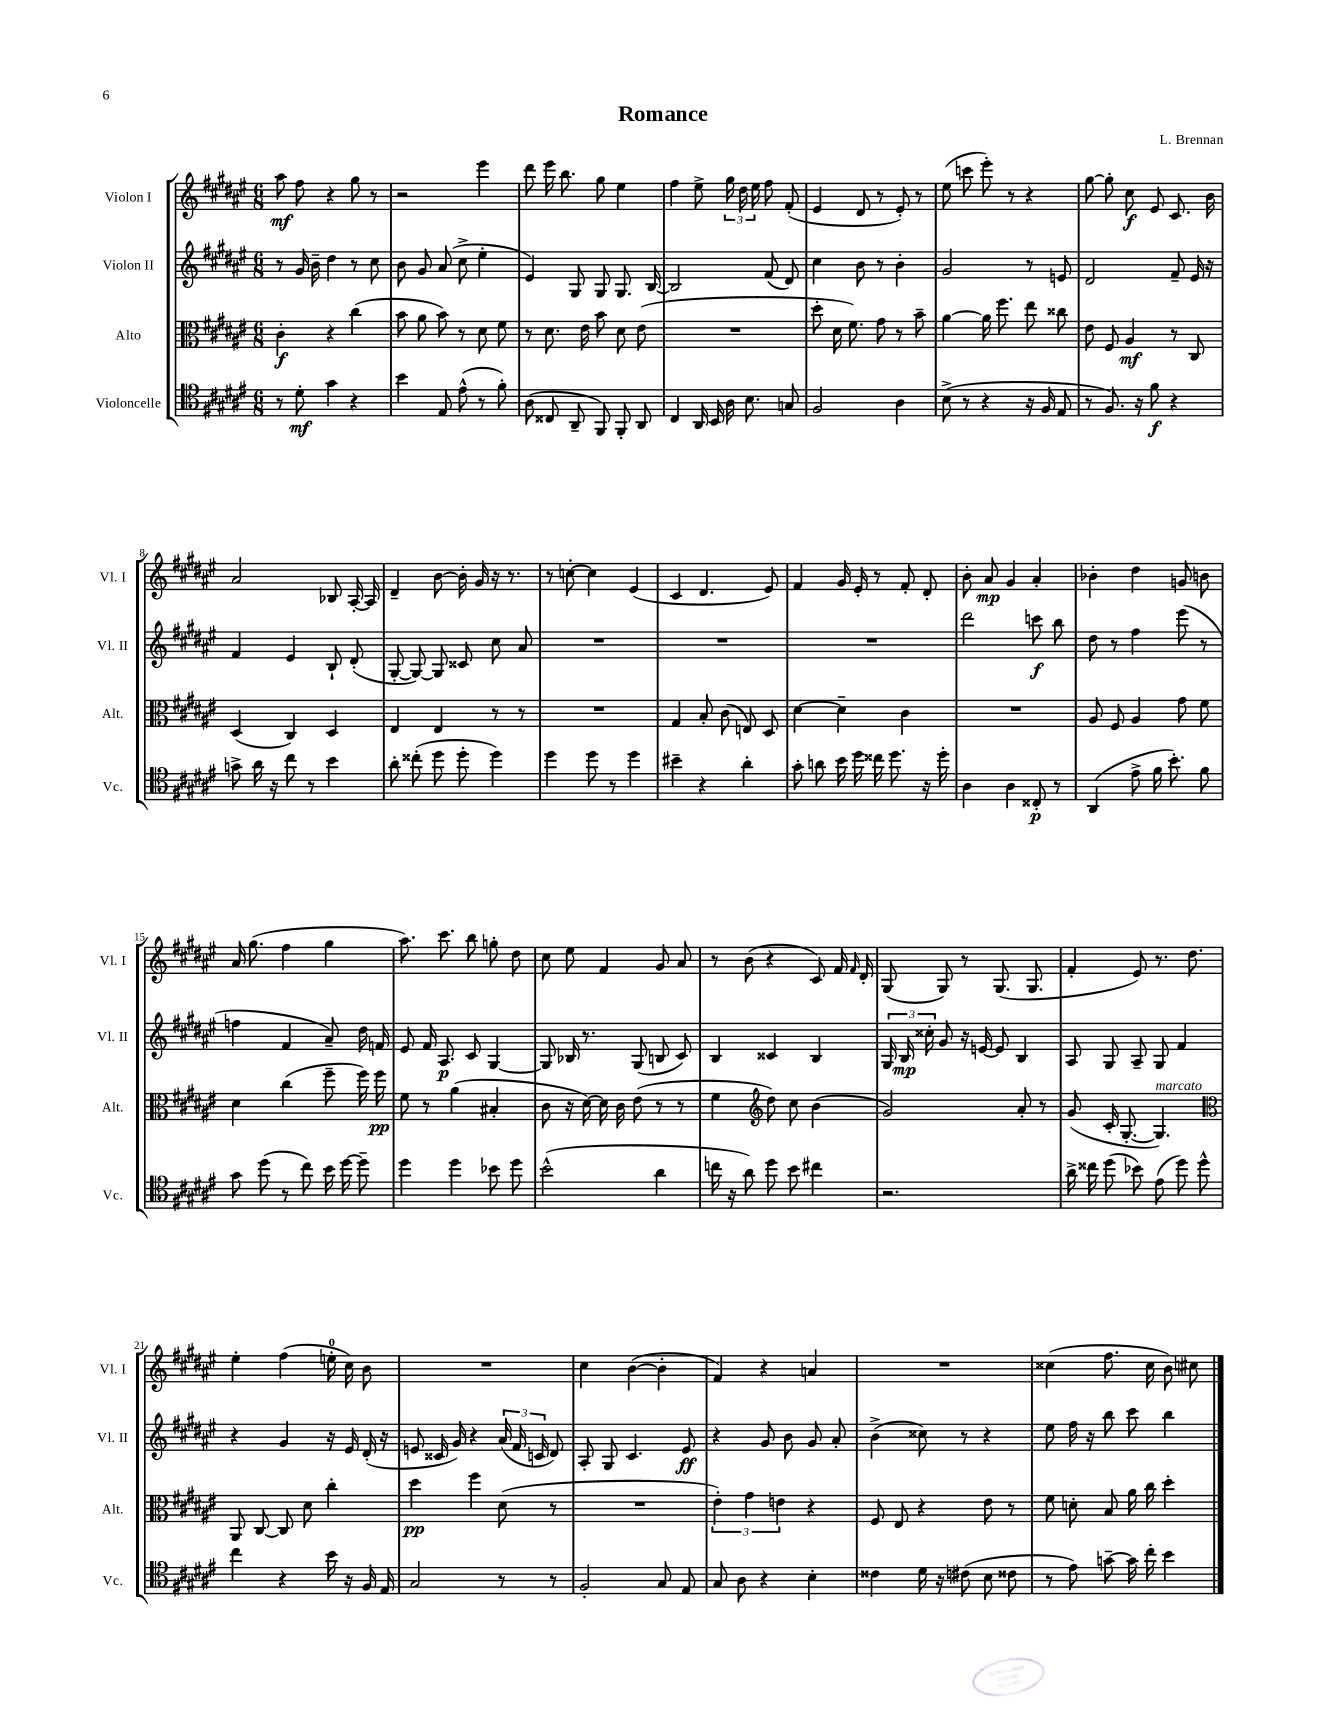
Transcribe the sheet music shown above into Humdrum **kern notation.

**kern	**kern	**kern	**kern
*staff4	*staff3	*staff2	*staff1
*clefC4	*clefC3	*clefG2	*clefG2
*k[f#c#g#d#a#e#]	*k[f#c#g#d#a#e#]	*k[f#c#g#d#a#e#]	*k[f#c#g#d#a#e#]
*M6/8	*M6/8	*M6/8	*M6/8
8r	4c#'	8r	8aa#
8d#'	.	16g#	8ff#
.	.	16b~	.
4g#	4r	4dd#	4r
4r	(4cc#	8r	8gg#
.	.	8cc#	8r
=	=	=	=
4b	8b	8b	2r
.	8a#	8g#	.
8E#	8b)	(8a#	.
(8e#^^	8r	8cc#^	.
8r	8d#	4ee#'	4eee#
8f#')	8f#	.	.
=	=	=	=
(8A#	8r	4e#)	8ddd#
8C##	8.d#	.	16eee#
.	.	.	8.bb
8AA#~	.	8G#	.
.	16e#	.	.
8FF#)	8b	8G#	8gg#
8FF#'	8d#	8.G#	4ee#
8AA#	(8e#	.	.
.	.	[16B	.
=	=	=	=
4C#	2.r	2B]	4ff#
16AA#	.	.	8ee#^
16BB	.	.	.
16A#	.	.	24gg#
.	.	.	24dd#
8.B	.	.	.
.	.	.	24ee#
.	.	(8f#	8ff#
8G	.	8d#)	(8f#'
=	=	=	=
2F#	8dd#'	4cc#	4e#
.	16d#	.	.
.	8.f#)	.	.
.	.	8b	8d#
.	8g#	8r	8r
4A#	8r	4b'	8e#')
.	8b~	.	8r
=	=	=	=
(8B^	[4a#	2g#	(8ee#
8r	.	.	8ccc
4r	16a#]	.	8eee#')
.	8.ff#	.	.
.	.	.	8r
16r	8ee#	8r	4r
16F#	.	.	.
8E#	8cc##	8e	.
=	=	=	=
8r	8e#	2d#	[8gg#
8.F#)	8F#	.	8gg#']
.	4A#	.	8cc#
16r	.	.	.
8f#	.	.	8e#
4r	8r	8f#~	8.c#
.	8C#	16e#	.
.	.	16r	16b
=	=	=	=
8g^	(4D#	4f#	2a#
16a#	.	.	.
16r	.	.	.
8cc#	4C#)	4e#	.
8r	.	.	.
4b	4D#	8B`	8B-
.	.	(8d#'	[16A#'
.	.	.	16A#]
=	=	=	=
8a#'	4E#	[8G#'	4d#~
(8cc##'	.	8G#_)	.
8dd#	4E#	8G#]	[8b
8dd#'	.	8c##	16b']
.	.	.	16g#
4dd#)	8r	8cc#	16r
.	.	.	8.r
.	8r	8a#	.
=	=	=	=
4dd#	2.r	2.r	8r
.	.	.	[8cc'
8dd#	.	.	4cc]
8r	.	.	.
4dd#	.	.	(4e#
=	=	=	=
4b#~	4G#	2.r	4c#
4r	8B'	.	4.d#
.	(8c#	.	.
4a#'	8E)	.	.
.	8D#	.	8e#)
=	=	=	=
8g#'	[4d#	2.r	4f#
8a	.	.	.
16b	4d#~]	.	16g#
16dd#	.	.	16e#'
16cc##	.	.	8r
8.dd#	.	.	.
.	4c#	.	8f#'
16r	.	.	8d#'
16dd#'	.	.	.
=	=	=	=
4A#	2.r	2ddd#	8b'
.	.	.	8a#
4A#	.	.	4g#
8C##'	.	8ccc	4a#'
8r	.	8bb	.
=	=	=	=
(4AA#	8A#	8dd#	4b-'
.	8F#	8r	.
8e#^	4A#	4ff#	4dd#
16f#	.	.	.
8.b')	.	.	.
.	8g#	(8eee#	8g
8f#	8f#	8r	8b
=	=	=	=
8g#	4d#	4ff	16a#
.	.	.	(8.gg#
(8dd#	.	.	.
8r	(4cc#	4f#	4ff#
8cc#)	.	.	.
16b	8ff#~	8a#~)	4gg#
[16dd#	.	.	.
8dd#~]	16ff#)	16dd#	.
.	16ff#	16f	.
=	=	=	=
4dd#	8f#	8e#	8.aa#)
.	8r	16f#	.
.	.	8.A#	8.ccc#
4dd#	(4a#	.	.
.	.	8c#	8bb
8b-	4B#'	[4G#	8gg'
8dd#	.	.	8dd#
=	=	=	=
(2b^^	8c#	8G#]	8cc#
.	16r	16B-	8ee#
.	[16d#)	8.r	.
.	16d#]	.	4f#
.	16c#	.	.
.	(8e#	(8G#	.
4a#	8r	8B	8g#
.	8r	8c#)	8a#
=	=	=	=
16cc	4f#	4B	8r
16r	.	.	.
8a#)	.	.	(8b
*	*clefG2	*	*
8dd#	8dd#)	4c##	4r
8b	8cc#	.	.
4cc#	(4b	4B	8c#)
.	.	.	16f#
.	.	.	16qqf#
.	.	.	16d#'
=	=	=	=
2.r	2g#)	24G#	(8G#
.	.	24B	.
.	.	24cc##'	.
.	.	8g#	8G#)
.	.	16r	8r
.	.	[16e	.
.	.	8e]	(8.G#
.	8a#'	4B	.
.	.	.	8.G#
.	8r	.	.
=	=	=	=
16a#^	(8g#	8A#	4f#'
16cc##	.	.	.
(8dd#	16c#'	8G#	.
.	[8.G#'	.	.
8b-)	.	8A#~	8e#)
(8e#	4.G#])	8G#	8.r
8dd#)	.	4f#	.
.	.	.	8.dd#
8dd#^^	.	.	.
=	=	=	=
*	*clefC3	*	*
4cc#	8AA#	4r	4ee#'
.	[8C#	.	.
4r	8C#]	4g#	(4ff#
.	8d#	.	.
16b	4cc#'	16r	16ee'
16r	.	16e#	16cc#)
16F#	.	(16d#'	8b
16E#	.	16r	.
=	=	=	=
2G#	4dd#	8e	2.r
.	.	16c##	.
.	.	16g#)	.
.	4ff#	4r	.
8r	(8d#	(24a#	.
.	.	24f#	.
.	.	24c	.
8r	8r	8d#)	.
=	=	=	=
2F#'	2.r	8A#'	4cc#
.	.	8G#	.
.	.	4.c#	([4b
8G#	.	.	4b']
8E#	.	8e#	.
=	=	=	=
8G#	6e#')	4r	4f#)
8A#	.	.	.
.	6g#	.	.
4r	.	8g#	4r
.	6e	.	.
.	.	8b	.
4B'	4r	8g#	4a
.	.	8a#'	.
=	=	=	=
4c##	8F#	(4b^	2.r
.	8E#	.	.
16d#	4r	8cc##)	.
16r	.	.	.
(8c#	.	8r	.
8B	8e#	4r	.
8c##	8r	.	.
=	=	=	=
8r	8f#	8ee#	(4cc##
8e#)	8d'	16ff#	.
.	.	16r	.
[8g~	8B	8bb	8.ff#
16g]	16a#	8ccc#	.
16cc#'	16cc#	.	16cc##
4b	4dd#'	4bb	8b)
.	.	.	8cc#
==	==	==	==
*-	*-	*-	*-
